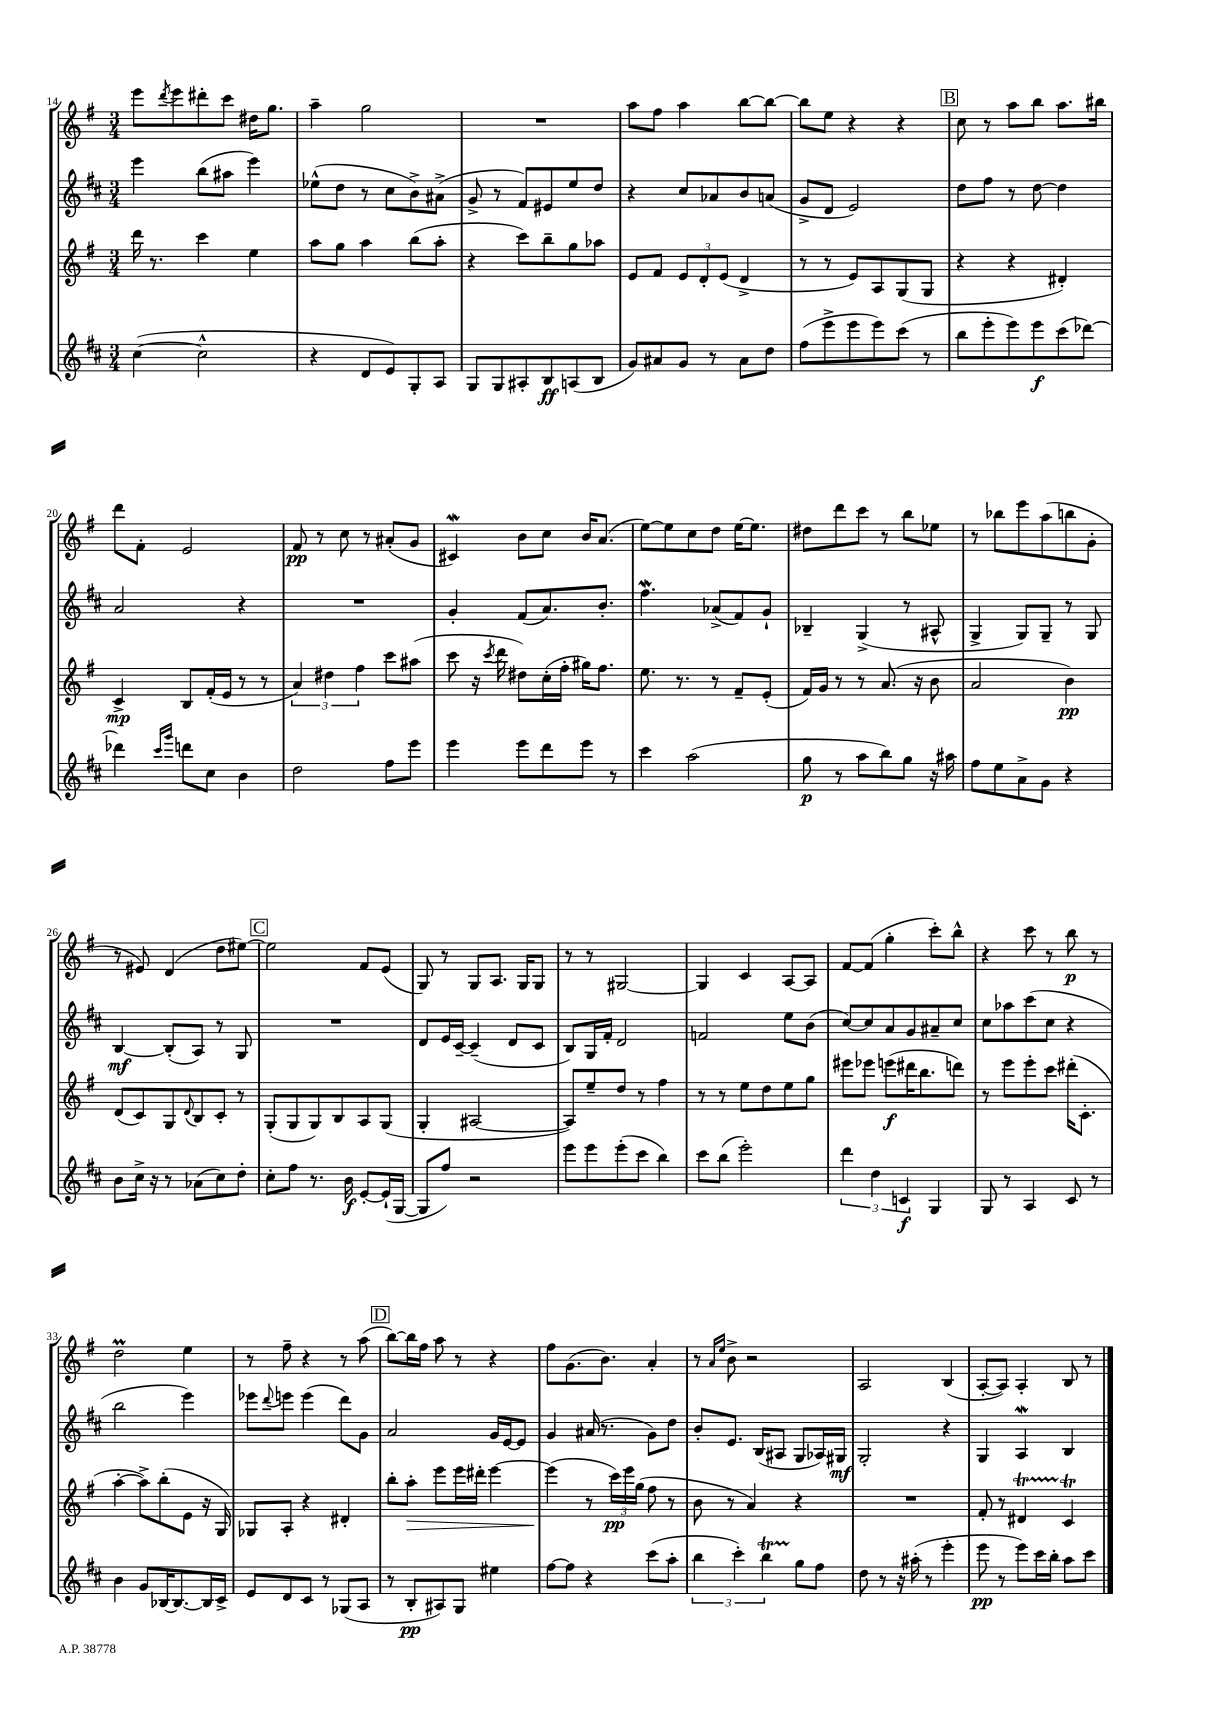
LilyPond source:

<<
\new StaffGroup <<
\new Staff = "s0" {
    \clef treble \key g \major \numericTimeSignature \time 3/4
    e'''8 \acciaccatura { d'''8 } e'''8 dis'''8-. c'''8 dis''16 g''8. |
    a''4-- g''2 |
    R2. |
    a''8 fis''8 a''4 b''8~ b''8~ |
    b''8 e''8 r4 r4 |
    \mark \markup { \box "B" } c''8 r8 a''8 b''8 a''8. bis''16 |
    d'''8 fis'8-. e'2 |
    fis'8\pp r8 c''8 r8 ais'8-.( g'8 |
    cis'4\mordent) b'8 c''8 b'16 a'8.( |
    e''8~) e''8 c''8 d''8 e''16~ e''8. |
    dis''8 d'''8 c'''8 r8 b''8 ees''8 |
    r8 bes''8 e'''8 a''8( b''8 g'8-. |
    r8 eis'8) d'4( d''8 eis''8~) |
    \mark \markup { \box "C" } eis''2 fis'8 e'8( |
    g8) r8 g8 a8. g16 g8 |
    r8 r8 gis2~ |
    gis4 c'4 a8~ a8 |
    fis'8~ fis'8( g''4-. c'''8-.) b''8-^ |
    r4 c'''8 r8 b''8\p r8 |
    d''2\prall e''4 |
    r8 fis''8-- r4 r8 a''8( |
    \mark \markup { \box "D" } b''8~) b''16 fis''16 a''8 r8 r4 |
    fis''8 g'8.( b'8.) a'4-. |
    r8 \grace { a'16 e''16 } b'8-> r2 |
    a2 b4( |
    a8~-. a8) a4-. b8 r8 \bar "|." |
}
\new Staff = "s1" {
    \clef treble \key d \major \numericTimeSignature \time 3/4
    e'''4 b''8( ais''8 e'''4) |
    ees''8-^( d''8 r8 cis''8 b'8->) ais'8->( |
    g'8-> r8 fis'8) eis'8 e''8 d''8 |
    r4 cis''8 aes'8 b'8 a'8( |
    g'8-> d'8 e'2) |
    \mark \markup { \box "B" } d''8 fis''8 r8 d''8~ d''4 |
    a'2 r4 |
    R2. |
    g'4-. fis'8( a'8.) b'8.-. |
    fis''4.\mordent aes'8->( fis'8) g'8-! |
    bes4-- g4->( r8 ais8-^ |
    g4-> g8) g8-- r8 g8 |
    b4~\mf b8-.( a8) r8 g8 |
    \mark \markup { \box "C" } R2. |
    d'8 e'16 cis'16~-- cis'4--( d'8 cis'8 |
    b8) g16 fis'16-. d'2 |
    f'2 e''8 b'8( |
    cis''8~) cis''8 a'8 g'8 ais'8-- cis''8 |
    cis''8 aes''8 cis'''8( cis''8 r4 |
    b''2 e'''4) |
    ees'''8 \appoggiatura { d'''8 } e'''8 e'''4( d'''8) g'8 |
    \mark \markup { \box "D" } a'2 g'16 e'16~ e'8 |
    g'4 ais'16( r8. g'8) d''8 |
    b'8-. e'8. b16( ais8 g8 aes16) gis16\mf |
    g2-. r4 |
    g4 a4\mordent b4 \bar "|." |
}
\new Staff = "s2" {
    \clef treble \key g \major \numericTimeSignature \time 3/4
    d'''16 r8. c'''4 e''4 |
    a''8 g''8 a''4 b''8( a''8-. |
    r4 c'''8) b''8-- g''8 aes''8 |
    e'8 fis'8 \tuplet 3/2 { e'8 d'8-. e'8( } d'4-> |
    r8 r8 e'8) a8 g8( g8 |
    \mark \markup { \box "B" } r4 r4 dis'4-.) |
    c'4->\mp b8 fis'16-.( e'16 r8 r8 |
    \tuplet 3/2 { a'4) dis''4 fis''4 } c'''8 ais''8( |
    c'''8 r16 \acciaccatura { c'''8 } d'''16 dis''8) c''16-.( fis''16-. gis''16) fis''8. |
    e''8. r8. r8 fis'8-- e'8-.( |
    fis'16) g'16 r8 r8 a'8.( r16 b'8 |
    a'2 b'4\pp) |
    d'8( c'8) g8 \appoggiatura { d'8 } b8 c'8-. r8 |
    \mark \markup { \box "C" } g8-.( g8 g8) b8 a8 g8( |
    g4-. ais2~ |
    ais8) e''8-- d''8 r8 fis''4 |
    r8 r8 e''8 d''8 e''8 g''8 |
    eis'''8 ees'''8 e'''8\f( dis'''16 b''8. d'''8) |
    r8 e'''8 e'''8-. c'''8 dis'''16-.( c'8.-. |
    a''4~-. a''8->) b''8-.( e'8 r16 g16) |
    ges8 a8-. r4 dis'4-. |
    \mark \markup { \box "D" } b''8-. a''8-.\> e'''8 e'''16 dis'''16-. e'''4~ |
    e'''4\!( r8 \tuplet 3/2 { c'''16\pp) e'''16 g''16( } fis''8 r8 |
    b'8 r8 a'4) r4 |
    R2. |
    fis'8-. r8 dis'4\startTrillSpan c'4\trill\stopTrillSpan \bar "|." |
}
\new Staff = "s3" {
    \clef treble \key d \major \numericTimeSignature \time 3/4
    cis''4~( cis''2-^ |
    r4 d'8 e'8) g8-. a8 |
    g8 g8 ais8-. b8\ff a8( b8 |
    g'8) ais'8 g'8 r8 ais'8 d''8 |
    fis''8( e'''8-> e'''8 e'''8) cis'''8( r8 |
    \mark \markup { \box "B" } b''8 e'''8-. e'''8) e'''8\f cis'''8( des'''8~) |
    des'''4 \grace { cis'''16 g'''16 } d'''8 cis''8 b'4 |
    d''2 fis''8 e'''8 |
    e'''4 e'''8 d'''8 e'''8 r8 |
    cis'''4 a''2( |
    g''8\p r8 a''8 b''8) g''8 r16 ais''16 |
    fis''8 e''8 a'8-> g'8 r4 |
    b'8 cis''16-> r16 r8 aes'8( cis''8) d''8-. |
    \mark \markup { \box "C" } cis''8-. fis''8 r8. b'16\f e'8~-. e'16-!( g16~ |
    g8 fis''8) r2 |
    e'''8 e'''8 e'''8-.( cis'''8 b''4) |
    cis'''8 b''8( e'''2-.) |
    \tuplet 3/2 { d'''4 d''4 c'4\f } g4 |
    g8 r8 a4 cis'8 r8 |
    b'4 g'8 bes16~ bes8.~ bes16 cis'16-> |
    e'8 d'8 cis'8 r8 ges8( a8 |
    \mark \markup { \box "D" } r8 b8-.\pp ais8) g8 eis''4 |
    fis''8~ fis''8 r4 cis'''8( a''8-. |
    \tuplet 3/2 { b''4 cis'''4-.) b''4\startTrillSpan } g''8\stopTrillSpan fis''8 |
    d''8 r8 r16 ais''16-.( r8 e'''4-. |
    e'''8\pp r8 e'''8) cis'''16 b''16-. a''8 cis'''8 \bar "|." |
}
>>
>>
\layout { \context { \Score currentBarNumber = #14 } }
